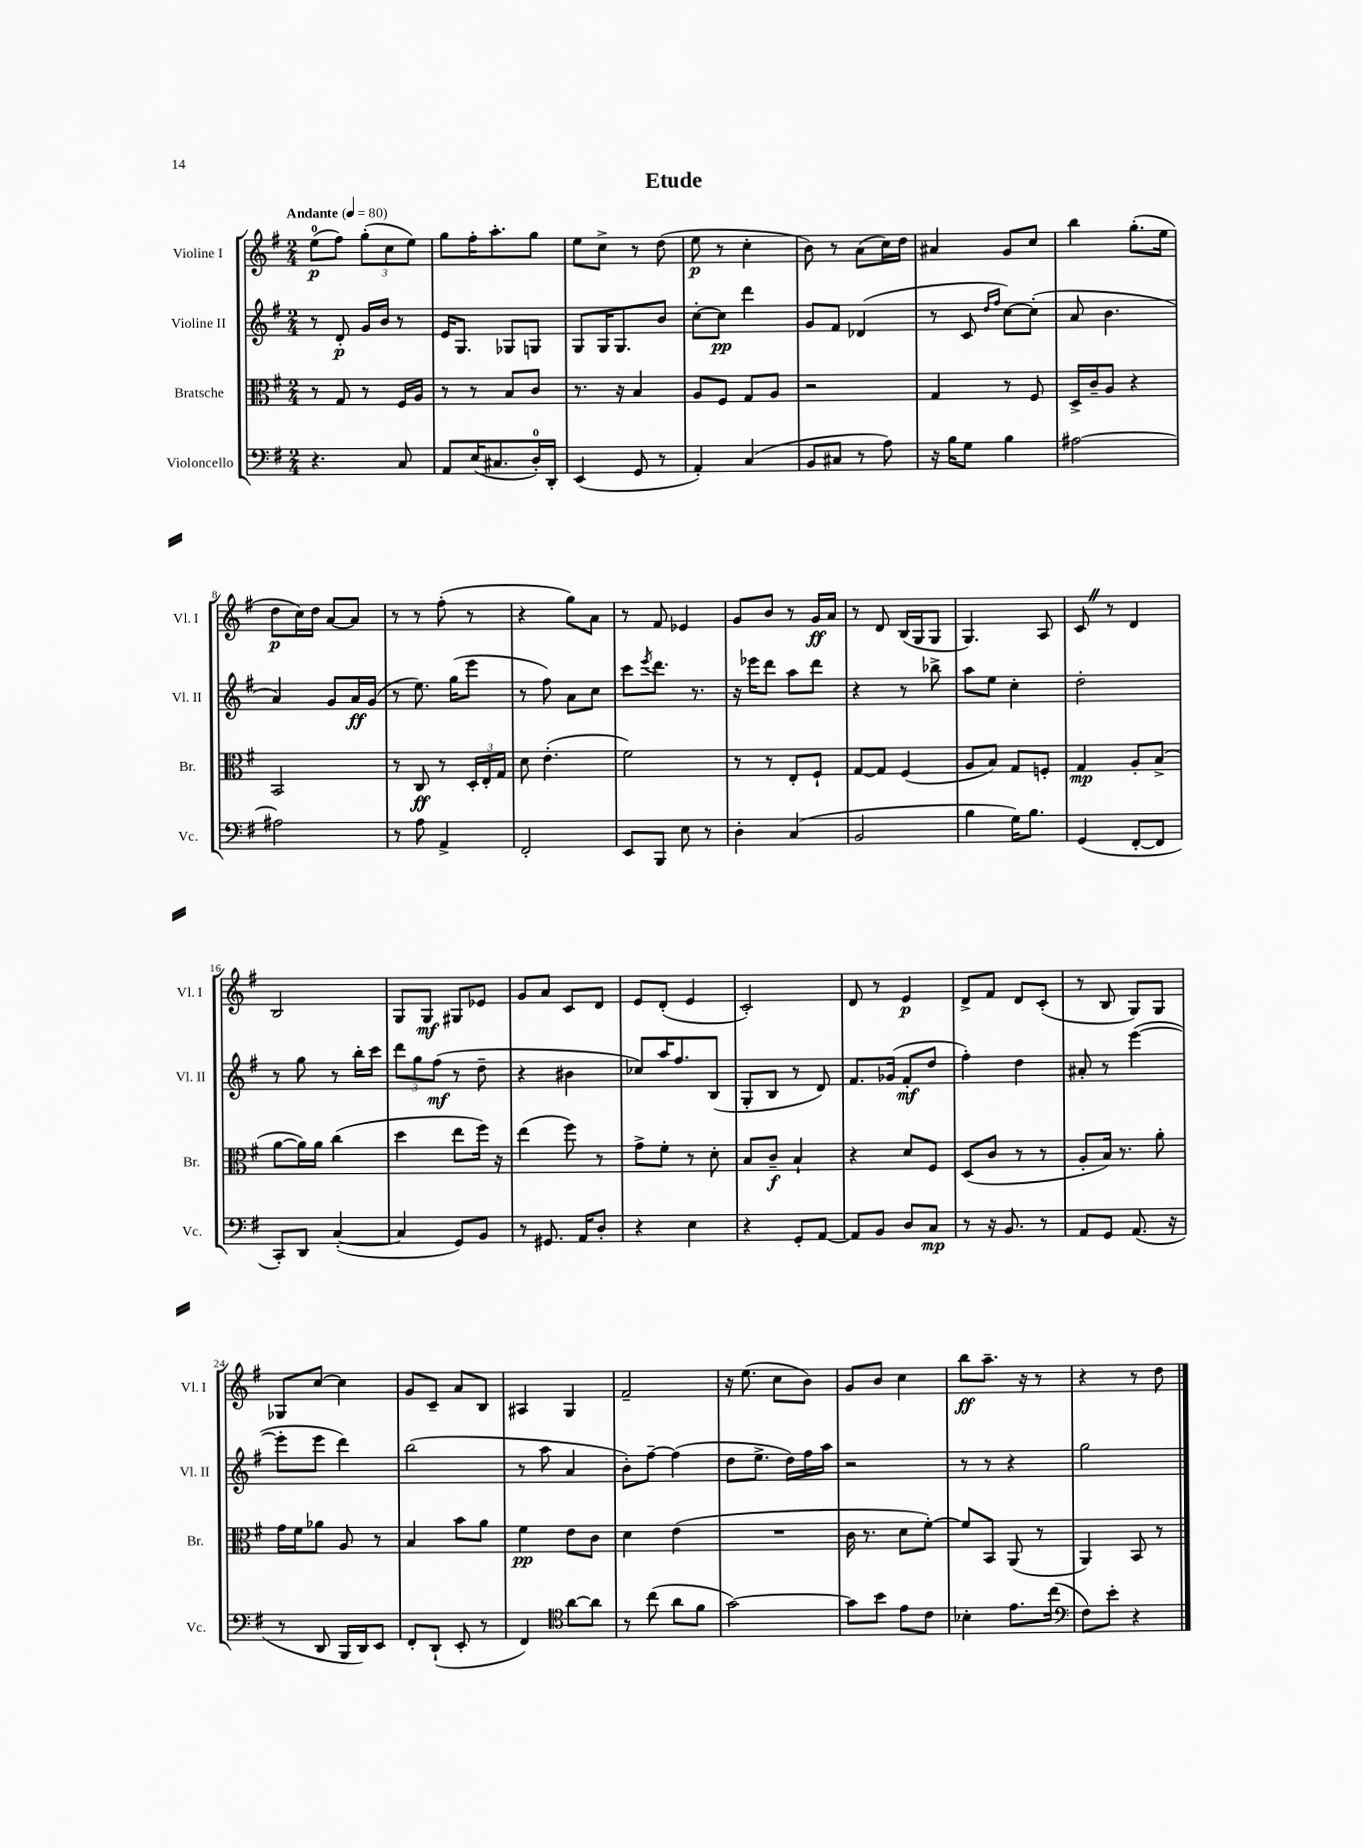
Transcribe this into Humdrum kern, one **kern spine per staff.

**kern	**kern	**kern	**kern
*staff4	*staff3	*staff2	*staff1
*clefF4	*clefC3	*clefG2	*clefG2
*k[f#]	*k[f#]	*k[f#]	*k[f#]
*M2/4	*M2/4	*M2/4	*M2/4
*MM80	*MM80	*MM80	*MM80
4.r	8r	8r	(8ee
.	8G	8d'	8ff#)
.	8r	16g	(12gg'
.	.	16b	.
.	.	.	12cc
8C	16F#	8r	.
.	.	.	12ee)
.	16A	.	.
=	=	=	=
8AA	8r	16e	8gg
.	.	8.G	.
(16E	8r	.	16ff#'
8.C#	.	.	8.aa'
.	8B	8G-	.
16D')	8c	8G	8gg
16DD'	.	.	.
=	=	=	=
(4EE	8.r	8G	8ee
.	.	16G	8cc^
.	16r	8.G	.
8GG	4B	.	8r
8r	.	8b	(8dd
=	=	=	=
4AA')	8A	[8cc'	8ee
.	8F#	8cc]	8r
(4C	8G	4ddd	4cc'
.	8A	.	.
=	=	=	=
8BB	2r	8g	8b)
8C#	.	8f#	8r
8r	.	(4d-	(8a
8A)	.	.	16cc)
.	.	.	16dd
=	=	=	=
16r	4G	8r	4a#
16B	.	.	.
8G	.	8c	.
.	.	16qqdd	.
.	.	16qqff#	.
4B	8r	[8cc)	8g
.	8F#	(8cc']	8cc
=	=	=	=
[2A#	16D^	8a	4bb
.	16c~	.	.
.	8A	4.b	.
.	4r	.	(8.gg'
.	.	.	16ee
=	=	=	=
2A#]	2BB	4a)	8dd
.	.	.	16cc)
.	.	.	16dd
.	.	8g	[8a
.	.	16a	8a]
.	.	(16g	.
=	=	=	=
8r	8r	8r	8r
8A	8C	8.ee)	8r
4AA^	8r	.	(8ff#'
.	.	(16gg	.
.	24D'	8eee	8r
.	24E'	.	.
.	24G	.	.
=	=	=	=
2FF#'	8d	8r	4r
.	(4.e'	8ff#)	.
.	.	8a	8gg)
.	.	8cc	8a
=	=	=	=
8EE	2f#)	8ccc	8r
.	.	8qeee	.
8BBB	.	8.ddd	8f#
8E	.	.	4e-
.	.	8.r	.
8r	.	.	.
=	=	=	=
4D'	8r	16r	8g
.	.	16eee-	.
.	8r	8ddd	8b
(4C	8E'	8aa	8r
.	8F#`	8ddd	16g
.	.	.	16a
=	=	=	=
2BB	[8G	4r	8r
.	8G]	.	8d
.	(4F#	8r	(16B
.	.	.	16G
.	.	8bb-^	8G
=	=	=	=
4B	8A	8aa	4.G)
.	8B)	8ee	.
16G)	8G	4cc'	.
8.B	.	.	.
.	8F'	.	8A
=	=	=	=
(4GG	4G	2dd'	8c
.	.	.	8r
[8FF#'	8A'	.	4d
8FF#]	(8B^	.	.
=	=	=	=
8CC')	[8a	8r	2B
8DD	16a])	8gg	.
.	16a	.	.
([4C'	(4cc	8r	.
.	.	16bb'	.
.	.	16ccc	.
=	=	=	=
4C]	4dd	12ddd	8G
.	.	12gg	.
.	.	.	8G
.	.	(12ff#	.
8GG)	8ee	8r	8G#
8BB	16ff#)	8dd~	8e-
.	16r	.	.
=	=	=	=
8r	(4ee	4r	8g
8.GG#	.	.	8a
.	8ff#)	4b#	8c
16AA	.	.	.
8D'	8r	.	8d
=	=	=	=
4r	8g^	8cc-)	8e
.	8f#'	16aa	(8d'
.	.	8.ff#	.
4E	8r	.	4e
.	8d'	(8B	.
=	=	=	=
4r	8B	8G'	2c')
.	8c~	8B	.
8GG'	4B`	8r	.
[8AA	.	8d)	.
=	=	=	=
8AA]	4r	8.f#	8d
8BB	.	.	8r
.	.	(16g-	.
8D	8d	8f#'	4e
8C	8F#	8dd	.
=	=	=	=
8r	(8D	4ff#')	8d^
16r	8c	.	8f#
8.BB	.	.	.
.	8r	4dd	8d
8r	8r	.	(8c'
=	=	=	=
8AA	8A'	8a#'	8r
8GG	16B)	8r	8B
.	8.r	.	.
(8.AA	.	([4eee	8G)
.	8a'	.	8G
16r	.	.	.
=	=	=	=
8r	16g	8eee']	8G-
.	16f#	.	.
8DD	8a-	8eee	[8cc
16BBB	8A	4ddd)	4cc]
16DD)	.	.	.
8EE	8r	.	.
=	=	=	=
8FF#'	4B	(2bb	8g
(8DD`	.	.	8c~
8EE'	8b	.	8a
8r	8a	.	8B
=	=	=	=
4FF#)	4f#	8r	4A#
.	.	8aa	.
*clefC4	*	*	*
[8a	8e	4a	4G
8a]	8c	.	.
=	=	=	=
8r	4d	8b')	2f#~
(8cc	.	[8ff#~	.
8a	(4e	(4ff#]	.
8f#	.	.	.
=	=	=	=
[2g)	2r	8dd	16r
.	.	.	(8.ee
.	.	8.ee^	.
.	.	.	8cc
.	.	16dd)	.
.	.	16ff#	8b)
.	.	16aa	.
=	=	=	=
8g]	16c	2r	8g
.	8.r	.	.
8b	.	.	8b
8e	8d	.	4cc
8c	[8f#')	.	.
=	=	=	=
4B-'	8f#]	8r	8bb
.	8BB	8r	8.aa~
8.e	(8AA	4r	.
.	.	.	16r
.	8r	.	8r
(16cc	.	.	.
=	=	=	=
*clefF4	*	*	*
8F#)	4AA)	2gg	4r
8e'	.	.	.
4r	8BB	.	8r
.	8r	.	8dd
==	==	==	==
*-	*-	*-	*-
